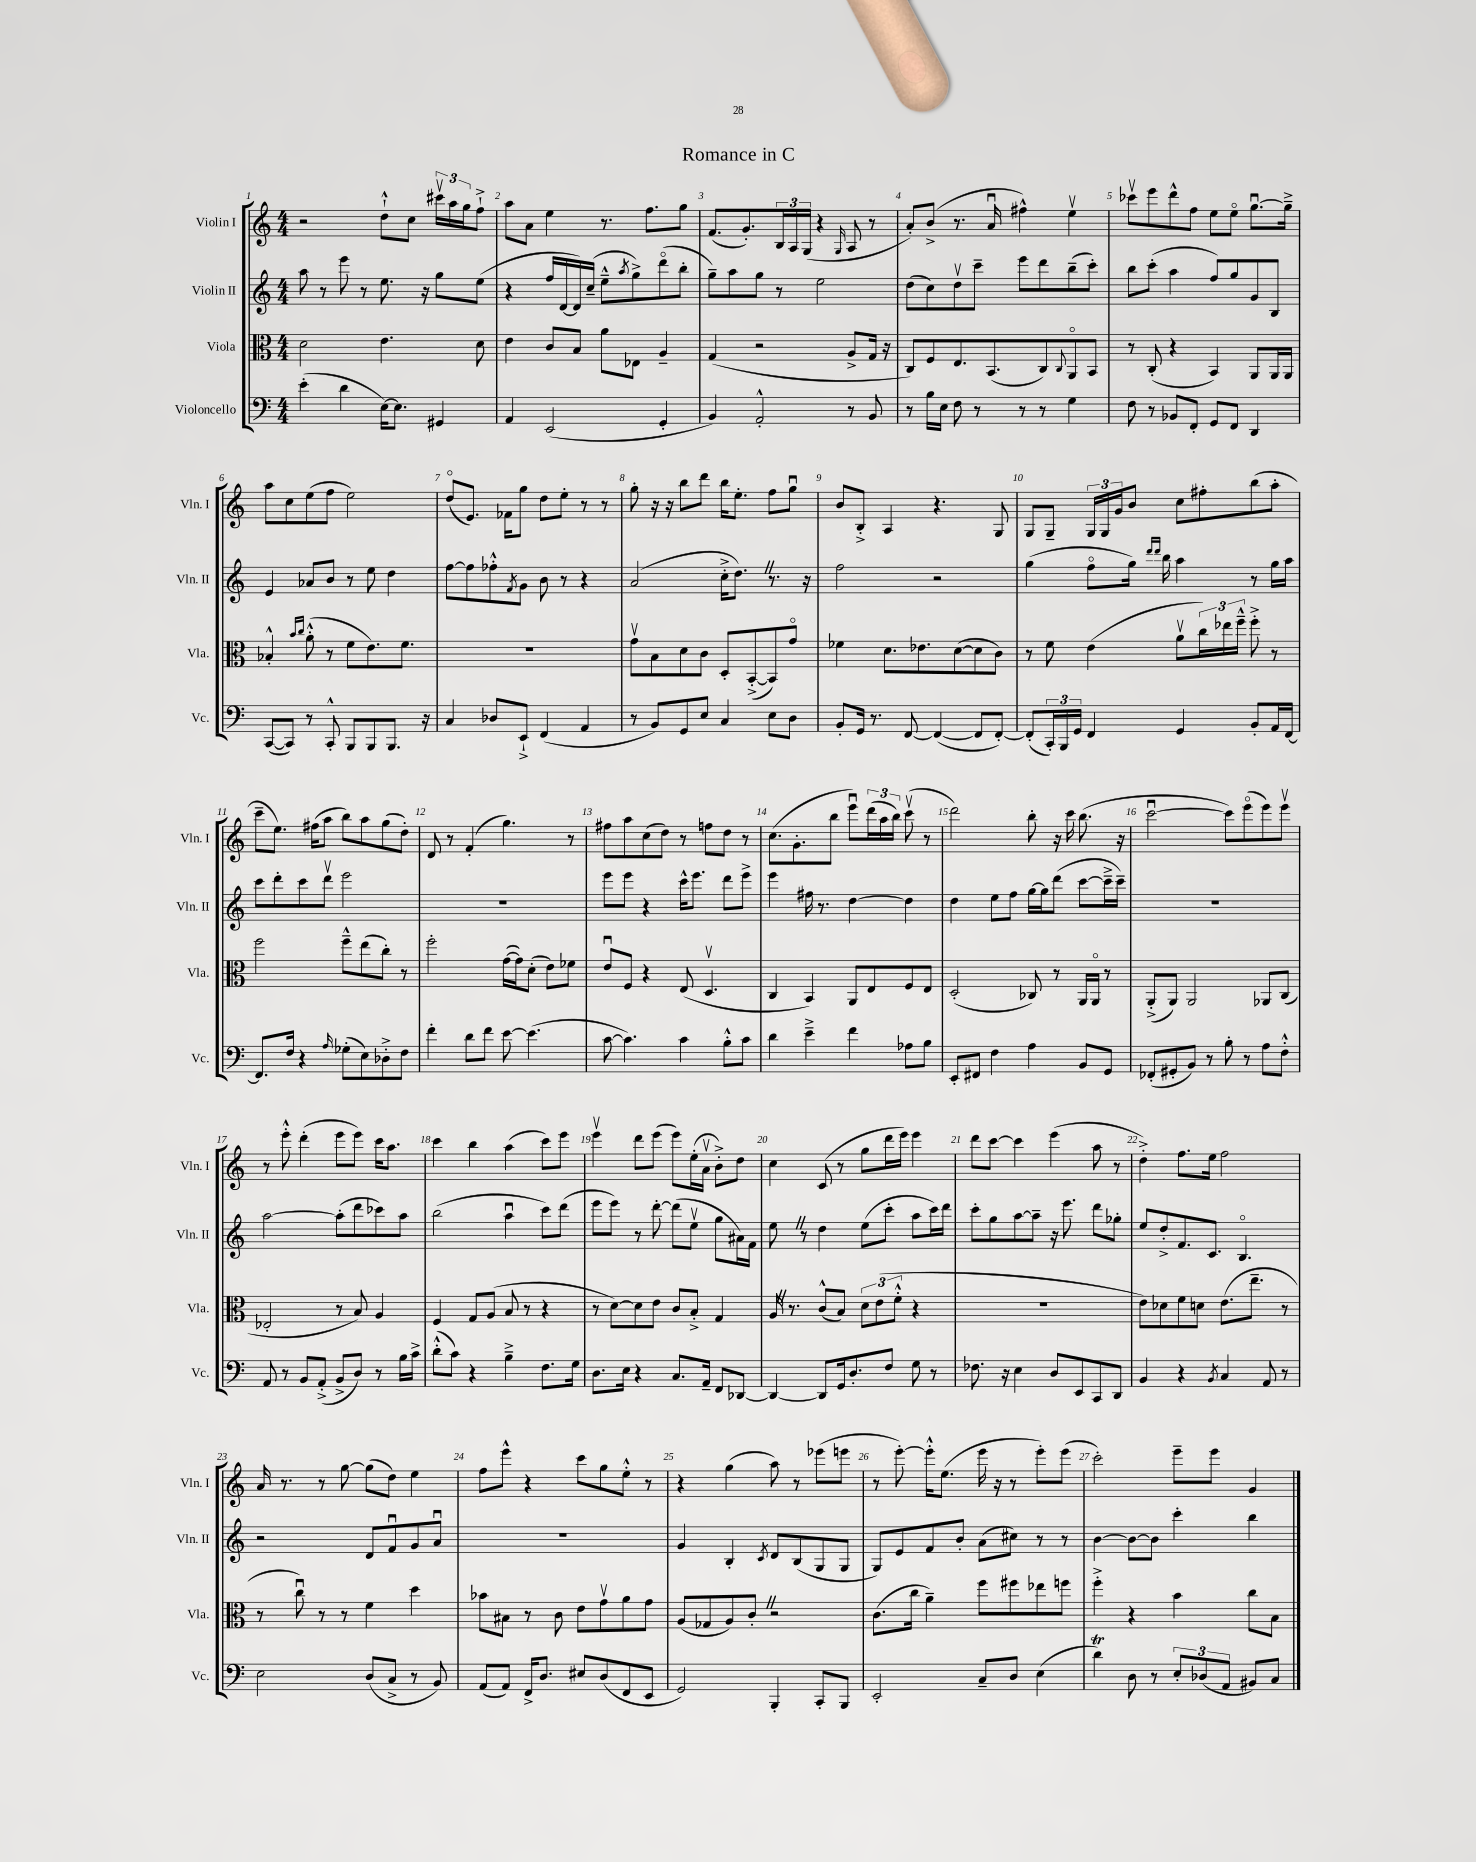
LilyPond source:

\header { title = "Romance in C" }
<<
\new StaffGroup <<
\new Staff = "s0" \with { instrumentName = "Violin I" shortInstrumentName = "Vln. I" } {
    \clef treble \key c \major \numericTimeSignature \time 4/4
    r2 d''8-!-^ c''8 \tuplet 3/2 { cis'''16\upbow a''16 g''16 } f''8-!-> |
    a''8 a'8 e''4 r8. f''8. g''8 |
    f'8.( g'8.-.) \tuplet 3/2 { b16 a16 g16( } r4 \grace { g16 } a8 r8 |
    a'8-.) b'8->( r8. a'16\downbow fis''4-^) e''4\upbow |
    ces'''8\upbow e'''8 d'''8-^ f''8 e''8 e''8\flageolet g''8.~\downbow g''16---> |
    a''8 c''8 e''8( f''8 e''2) |
    d''8\flageolet( e'8.) fes'16 g''8 d''8 e''8-. r8 r8 |
    g''8-. r16 r16 b''8 d'''8 b''16 e''8.-. f''8 g''8\downbow |
    b'8 b8-.-> a4 r4. g8 |
    g8 g8-- \tuplet 3/2 { g16 g16 g'16 } b'8 c''8 fis''8-. b''8( a''8-. |
    c'''8-- e''8.) fis''16( a''8 b''8) a''8 g''8( d''8-.) |
    d'8 r8 f'4-.( g''4.) r8 |
    fis''8 a''8 c''8( d''8) r8 f''8 d''8 r8 |
    c''8.( g'8.-. b''8 e'''8\downbow) \tuplet 3/2 { d'''16( a''16 b''16) } c'''8\upbow( r8 |
    d'''2) b''8-. r16 c'''16 b''8.( r16 |
    c'''2~\downbow c'''8) e'''8\flageolet( e'''8) e'''8\upbow |
    r8 e'''8-.-^ d'''4-.( e'''8 e'''8) c'''16 a''8. |
    c'''4 b''4 a''4( c'''8) e'''8 |
    e'''4\upbow d'''8 e'''8( e'''8) e''16-.( a'16\upbow b'8-.->) d''8 |
    c''4 c'8( r8 g''8 d'''16 e'''16) e'''4 |
    d'''8 c'''8~ c'''4 e'''4( a''8 r8 |
    d''4-.->) f''8. e''16 f''2 |
    a'16 r8. r8 g''8~ g''8( d''8) e''4 |
    f''8 e'''8-^ r4 c'''8 g''8 e''8-.-^ r8 |
    r4 g''4( a''8) r8 ees'''8( e'''8 |
    r8 e'''8~-.) e'''16-.-^ e''8.( e'''16 r16 r8 e'''8-.) e'''8( |
    c'''2-.) e'''8-- e'''8 g'4 \bar "|." |
}
\new Staff = "s1" \with { instrumentName = "Violin II" shortInstrumentName = "Vln. II" } {
    \clef treble \key c \major \numericTimeSignature \time 4/4
    a''8 r8 e'''8 r8 e''8. r16 g''8 e''8( |
    r4 f''16 d'16~ d'16) c''16--( e''8---^ \acciaccatura { a''8 } g''8->) d'''8\flageolet( b''8-. |
    g''8--) a''8 g''8 r8 e''2 |
    d''8( c''8) d''8\upbow c'''8-- e'''8 d'''8 b''8--( c'''8-.) |
    b''8 c'''8-.( a''4 f''8) g''8 g'8 b8 |
    e'4 aes'8 b'8 r8 e''8 d''4 |
    f''8~ f''8 fes''8-.-^ \acciaccatura { f'8 } g'8 b'8 r8 r4 |
    a'2( c''16-.-> d''8.) \once \override BreathingSign.text = \markup { \musicglyph "scripts.caesura.straight" } \breathe r8. r16 |
    f''2 r2 |
    g''4( f''8\flageolet g''16) \grace { d'''16 d'''16 } b''16 a''4 r8 g''16 a''16 |
    c'''8 d'''8-. c'''8 d'''8\upbow e'''2 |
    R1 |
    e'''8 e'''8 r4 c'''16-^ e'''8. d'''8 e'''8-> |
    e'''4 fis''16 r8. d''4~ d''4 |
    d''4 e''8 f''8 g''16~ g''16 d'''8( c'''8~ c'''16---> c'''16--) |
    r1 |
    a''2~ a''8-.( d'''8 ces'''8) a''8 |
    b''2( a''4\downbow c'''8) d'''8( |
    e'''8 e'''8) r8 d'''8~-. d'''8( e''8\upbow g''8 ais'16) f'16 |
    e''8 \once \override BreathingSign.text = \markup { \musicglyph "scripts.caesura.straight" } \breathe r8 d''4 e''8( c'''8-. a''8 c'''16) d'''16 |
    c'''8-. g''8 a''8~ a''8-- r16 e'''8. d'''8 ges''8-. |
    e''8 d''8-.-> f'8. c'8. b4.\flageolet |
    r2 d'8 f'8\downbow g'8 a'8\downbow |
    R1 |
    g'4 b4-. \acciaccatura { c'8 } d'8 b8( g8 g8 |
    g8) e'8 f'8 b'8-. a'8( cis''8) r8 r8 |
    b'4~ b'8~ b'8 c'''4-. b''4 \bar "|." |
}
\new Staff = "s2" \with { instrumentName = "Viola" shortInstrumentName = "Vla." } {
    \clef alto \key c \major \numericTimeSignature \time 4/4
    d'2 e'4. d'8 |
    e'4 c'8 b8 a'8 ees8 a4-- |
    g4( r2 a8-> g16 r16 |
    c8) f8 e8. b,8.( c8) \appoggiatura { c8 } a,8\flageolet b,8 |
    r8 c8-.( r4 b,4) a,8 a,16 a,16 |
    bes4-.-^ \grace { b'16 c''16 } a'8-.-^( r8 f'8 e'8.) f'8. |
    r1 |
    g'8\upbow b8 d'8 c'8 d8-. b,8~-.->( b,8) g'8\flageolet |
    fes'4 d'8. ees'8. d'8~( d'8 c'8) |
    r8 f'8 e'4( a'8\upbow \tuplet 3/2 { c''16) ees''16 f''16---^ } f''8-.-> r8 |
    f''2 f''8---^ e''8( c''8-.) r8 |
    f''2-. g'16~( g'16) d'8-.( e'8) fes'8 |
    e'8\downbow f8 r4 e8( d4.\upbow |
    c4 b,4) a,8 e8 f8 e8 |
    d2-.( ces8) r8 a,16 a,16\flageolet r8 |
    a,8-.->( a,8) a,2 aes,8 c8( |
    ees2-. r8 b8) a4 |
    f4 g8 a8( b8 r8 r4 |
    r8 d'8~) d'8 e'8 c'8 b8-.-> g4 |
    a16 \once \override BreathingSign.text = \markup { \musicglyph "scripts.caesura.straight" } \breathe r8. c'8-^( b8) \tuplet 3/2 { d'8 e'8( f'8-.-^ } r4 |
    R1 |
    e'8) des'8 f'8 d'8 e'8.( e''8.-- r8 |
    r8 c''8\downbow) r8 r8 f'4 d''4 |
    bes'8 bis8 r8 c'8 e'8 g'8\upbow a'8 g'8 |
    a8( ges8 a8) c'8-. \once \override BreathingSign.text = \markup { \musicglyph "scripts.caesura.straight" } \breathe r2 |
    c'8.( c''16 a'4--) f''8 fis''8 ees''8 f''8 |
    f''4-.-> r4 b'4 c''8 b8 \bar "|." |
}
\new Staff = "s3" \with { instrumentName = "Violoncello" shortInstrumentName = "Vc." } {
    \clef bass \key c \major \numericTimeSignature \time 4/4
    e'4-.( d'4 e16~) e8. gis,4 |
    a,4 e,2( g,4-. |
    b,4) a,2-.-^ r8 b,8 |
    r8 b16 e16 f8 r8 r8 r8 g4 |
    f8 r8 bes,8 f,8-. g,8 f,8 d,4 |
    c,8~( c,8) r8 c,8-.-^ b,,8 b,,8 b,,8. r16 |
    c4 des8 e,8-!-> f,4( a,4 |
    r8 b,8) g,8 e8 c4 e8 d8 |
    b,8-. g,16 r8. f,8~ f,4~( f,8 f,8~-.) |
    f,8-.( \tuplet 3/2 { c,16-.) b,,16 g,16 } f,4 g,4 b,8-. a,16 f,16~ |
    f,8. f16 r4 \grace { a16 } ges8-.( e8) des8-.-> f8 |
    f'4-. d'8 f'8 e'8~ e'4.( |
    c'8~ c'4.) c'4 b8-.-^ c'8 |
    d'4 e'4---> f'4 aes8 b8 |
    e,8-. fis,8 f4 a4 b,8 g,8 |
    fes,8-.( gis,8-. b,8) r8 b8-. r8 a8 f8-.-^ |
    a,8 r8 b,8 a,8-.->( b,8-> d8) r8 b16 c'16-> |
    d'8-.-^( c'8) r4 b4---> f8. g16 |
    d8. e16 r4 c8. a,16-- f,8 des,8~ |
    des,4~ des,8 g,16 d8.-. f8 g8 r8 |
    fes8. r16 e4 d8 e,8 c,8 d,8 |
    b,4 r4 \acciaccatura { b,8 } c4 a,8 r8 |
    e2 d8( c8-> r8 b,8) |
    a,8( a,8) f,16-> d8. eis8 d8( f,8 e,8 |
    g,2) b,,4-. c,8-. b,,8 |
    e,2-. c8-- d8 e4( |
    d'4\trill) d8 r8 \tuplet 3/2 { e8-. des8( a,8 } bis,8) c8 \bar "|." |
}
>>
>>
\layout { \context { \Score \override BarNumber.break-visibility = ##(#f #t #t) barNumberVisibility = #all-bar-numbers-visible } }
